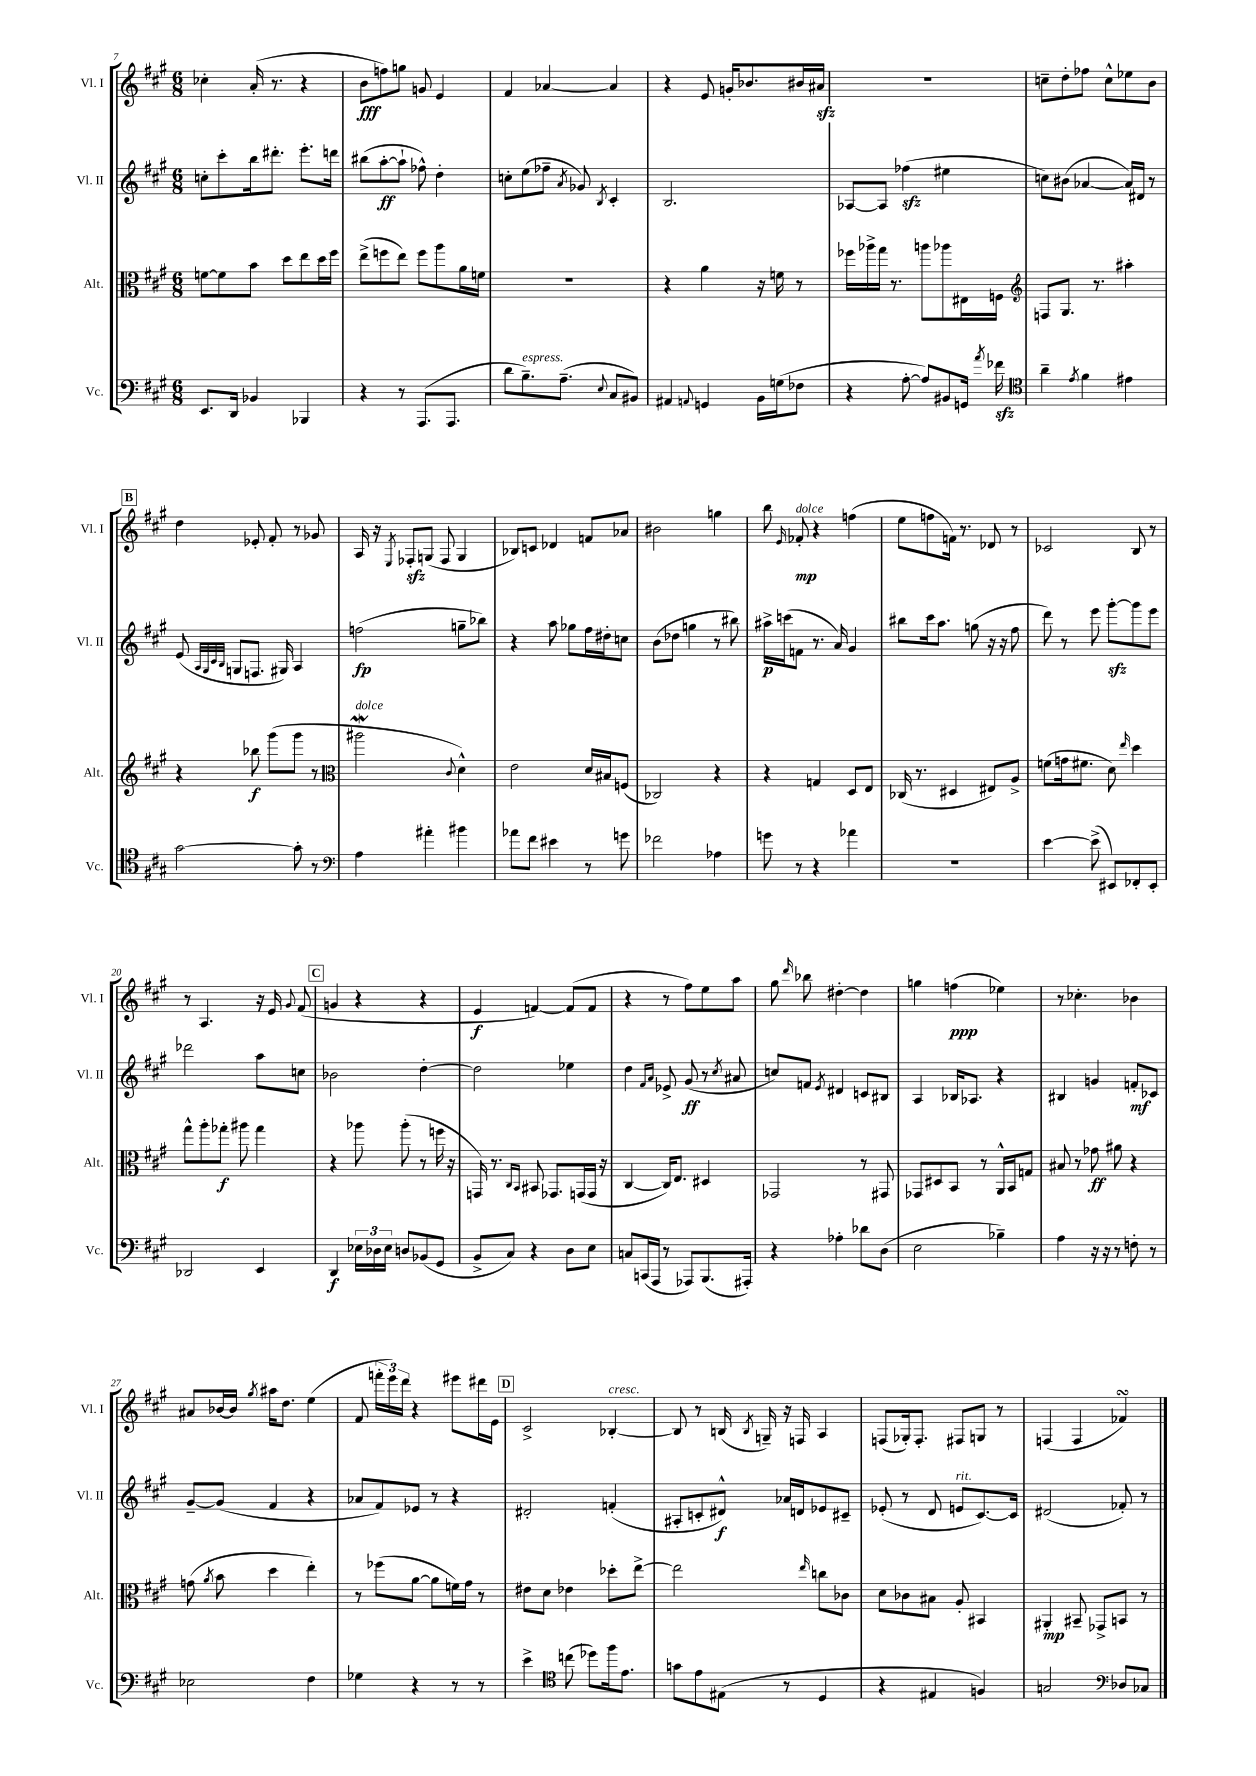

**kern	**kern	**kern	**kern
*staff4	*staff3	*staff2	*staff1
*clefF4	*clefC3	*clefG2	*clefG2
*k[f#c#g#]	*k[f#c#g#]	*k[f#c#g#]	*k[f#c#g#]
*M6/8	*M6/8	*M6/8	*M6/8
8.EE	[8f	8cc'	4cc-'
.	8f]	8ccc#'	.
16DD	.	.	.
4BB-	8b	16bb	(16a'
.	.	8.ddd#'	8.r
.	8dd	.	.
4BBB-	8ee	8.eee'	4r
.	16dd	.	.
.	16ff#	16ddd	.
=	=	=	=
4r	(8ee^	(8bb#	8b
.	8ff	[8aa'	8ff)
8r	8ee)	8aa`]	8gg
(8.AAA	8ff	8ff-^^)	8g
.	8aa	4dd'	4e
8.AAA	.	.	.
.	16a	.	.
.	16f	.	.
=	=	=	=
8d	2.r	8cc'	4f#
8.B~)	.	(8ee	.
.	.	8ff-~	[4a-
(8.A~	.	.	.
.	.	8qa	.
.	.	8g-)	.
8qqE	.	8qB	.
8C#	.	4c#'	4a-]
8BB#)	.	.	.
=	=	=	=
4AA#	4r	2.B	4r
8qqAA	.	.	.
4GG	4a	.	8e
.	.	.	16g'
.	.	.	8.b-
16BB	16r	.	.
(16G	16f	.	.
8F-	8r	.	16b#
.	.	.	16a#
=	=	=	=
4r	16ff-	[8A-	2.r
.	16aa-^	.	.
.	16gg#	8A-]	.
.	8.r	.	.
[8A'	.	(4ff-	.
8A])	8aa	.	.
8BB#	8aa-	4ee#	.
16GG	16E#	.	.
8qa	.	.	.
16f-	16F	.	.
=	=	=	=
*clefC4	*clefG2	*	*
4a~	8F	8cc)	8cc~
.	8.G#	(8b#	8dd'
8qe	.	.	.
4f#	.	[4a-	8ff-
.	8.r	.	.
.	.	.	8cc^^
4e#	4aa#'	16a-])	8ee-
.	.	16d#	.
.	.	8r	8b
=	=	=	=
[2g#	4r	(8e	4dd
.	.	32qqA	.
.	.	32qqG#	.
.	.	32qqc#	.
.	.	32qqB	.
.	.	8G	.
.	8bb-	8.F	8e-'
.	(8ggg#	.	8f#'
.	.	16G#)	.
8g#']	8ggg#	4A	8r
8r	8r	.	8g-
=	=	=	=
*clefF4	*clefC3	*	*
4A	2aa#	(2ff	16A
.	.	.	16r
.	.	.	8qE
.	.	.	8F-'
4a#'	.	.	(8G
.	.	.	8F-
.	8qqc#	.	.
4b#	4d^^)	8gg~	4G
.	.	8bb-)	.
=	=	=	=
8a-	2e	4r	8B-)
8f#	.	.	8c
4e#	.	8aa	4d-
.	.	8gg-	.
8r	16d	16ff#	8f
.	16B#	16dd#'	.
8g	(8F	8cc	8a-
=	=	=	=
2f-	2C-)	(8b	2b#
.	.	8dd-	.
.	.	4gg	.
4A-	4r	8r	4gg
.	.	8bb#)	.
=	=	=	=
8g	4r	16aa#^	8bb
.	.	(16ccc	.
.	.	.	16qqe
8r	.	8f	8f-'
4r	4G	8.r	4r
.	.	16a)	.
4a-	8D	4g#	(4ff
.	8E	.	.
=	=	=	=
2.r	(16C-	8bb#	8ee
.	8.r	.	.
.	.	16ccc#	8ff
.	.	8.aa	.
.	4D#	.	16f)
.	.	.	8.r
.	.	(8gg	.
.	8E#)	16r	8d-
.	.	16r	.
.	8A^	8ff#	8r
=	=	=	=
[4e	(8f	8ddd)	2c-
.	16g	8r	.
.	8.f#	.	.
(8e^]	.	8eee	.
8EE#)	8d)	[8ggg#'	.
.	16qqee	.	.
8FF-'	4dd	8ggg#]	8B
8EE#'	.	8eee	8r
=	=	=	=
2DD-	8gg#^^	2ddd-	8r
.	8aa'	.	4.A
.	8gg-'	.	.
.	8aa#	.	.
4EE	4gg-	8aa	16r
.	.	.	16e
.	.	.	8qqg#
.	.	8cc	(8f#
=	=	=	=
4DD	4r	2b-	4g
24E-	8aa-	.	4r
24D-	.	.	.
24E-	.	.	.
8D	(8aa-'	.	.
(8BB-	8r	[4dd'	4r
8GG#	16ff	.	.
.	16r	.	.
=	=	=	=
8BB^	16GG)	2dd]	4e
.	8.r	.	.
8C#)	.	.	.
.	16qqC#	.	.
.	16qqBB	.	.
4r	8BB#	.	[4f)
.	8.GG-	.	.
8D	.	4ee-	(8f]
.	(16GG	.	.
8E	16GG	.	8f
.	16r	.	.
=	=	=	=
8C	[4C#	4dd	4r
(16CC	.	.	.
16AAA	.	.	.
.	.	16qqf#	.
.	.	16qqa	.
8r	16C#])	8e-^	8r
.	8.E	.	.
8AAA-)	.	(8g#	8ff#)
(8.BBB	4D#	8r	8ee
.	.	8qcc#	.
.	.	8a#	8aa
16AAA#')	.	.	.
=	=	=	=
4r	2GG-	8cc)	8gg#
.	.	.	16qqddd
.	.	8f	8bb-
.	.	8qe	.
4A-'	.	4d#	[4dd#'
8d-	8r	8c	4dd#]
(8D	8GG#	8B#	.
=	=	=	=
2E	8GG-	4A	4gg
.	8D#	.	.
.	8BB	16B-	(4ff
.	.	8.A-	.
.	8r	.	.
4B-~)	16AA^^	4r	4ee-)
.	16BB	.	.
.	8G	.	.
=	=	=	=
4A	8B#	4B#	8r
.	8r	.	4.cc-'
16r	8g-	4g	.
16r	.	.	.
8r	8a#	.	.
8F'	4r	8f'	4b-
8r	.	8c-	.
=	=	=	=
2E-	(8g	[8g#~	8a#
.	8qa	.	.
.	8b	(8g#]	[16b-
.	.	.	16b-]
.	.	.	8qgg#
.	4dd	4f#	16aa#
.	.	.	8.dd
4F#	4ee')	4r	(4ee
=	=	=	=
4G-	8r	8a-	8f#
.	(8ff-	8f#)	24fff'
.	.	.	24eee)
.	.	.	24ddd
4r	[8a	8e-	4r
.	8a]	8r	.
8r	16f)	4r	8eee#
.	16g#	.	.
8r	8r	.	16ddd#
.	.	.	16e
=	=	=	=
4e^	8e#	2d#'	2c#^
.	8d	.	.
*clefC4	*	*	*
(8cc	4e-	.	.
8dd-)	.	.	.
16ff#	8dd-'	(4f'	[4B-'
8.e	.	.	.
.	[8ee^	.	.
=	=	=	=
8g	2ee]	8A#'	8B-]
8e	.	8c'	8r
(8E#	.	8d#^^)	(16B
.	.	.	8qB
.	.	.	16G~)
8r	.	16a-	16r
.	.	16d	16F
.	16qqee	.	.
4D	8cc	8e-	4A
.	8c-	8c#~	.
=	=	=	=
4r	8d	(8e-'	(8F
.	8c-	8r	16G-')
.	.	.	8.F'
4E#	8B#	8d	.
.	8A'	8e	8F#
4F)	4BB#	[8.c#)	8G
.	.	.	8r
.	.	16c#]	.
=	=	=	=
2G	4AA#'	(2d#	(4F
.	8BB#~	.	4F
.	8GG-^	.	.
*clefF4	*	*	*
8D-	8BB	8f-')	4f-)
8C-	8r	8r	.
==	==	==	==
*-	*-	*-	*-
